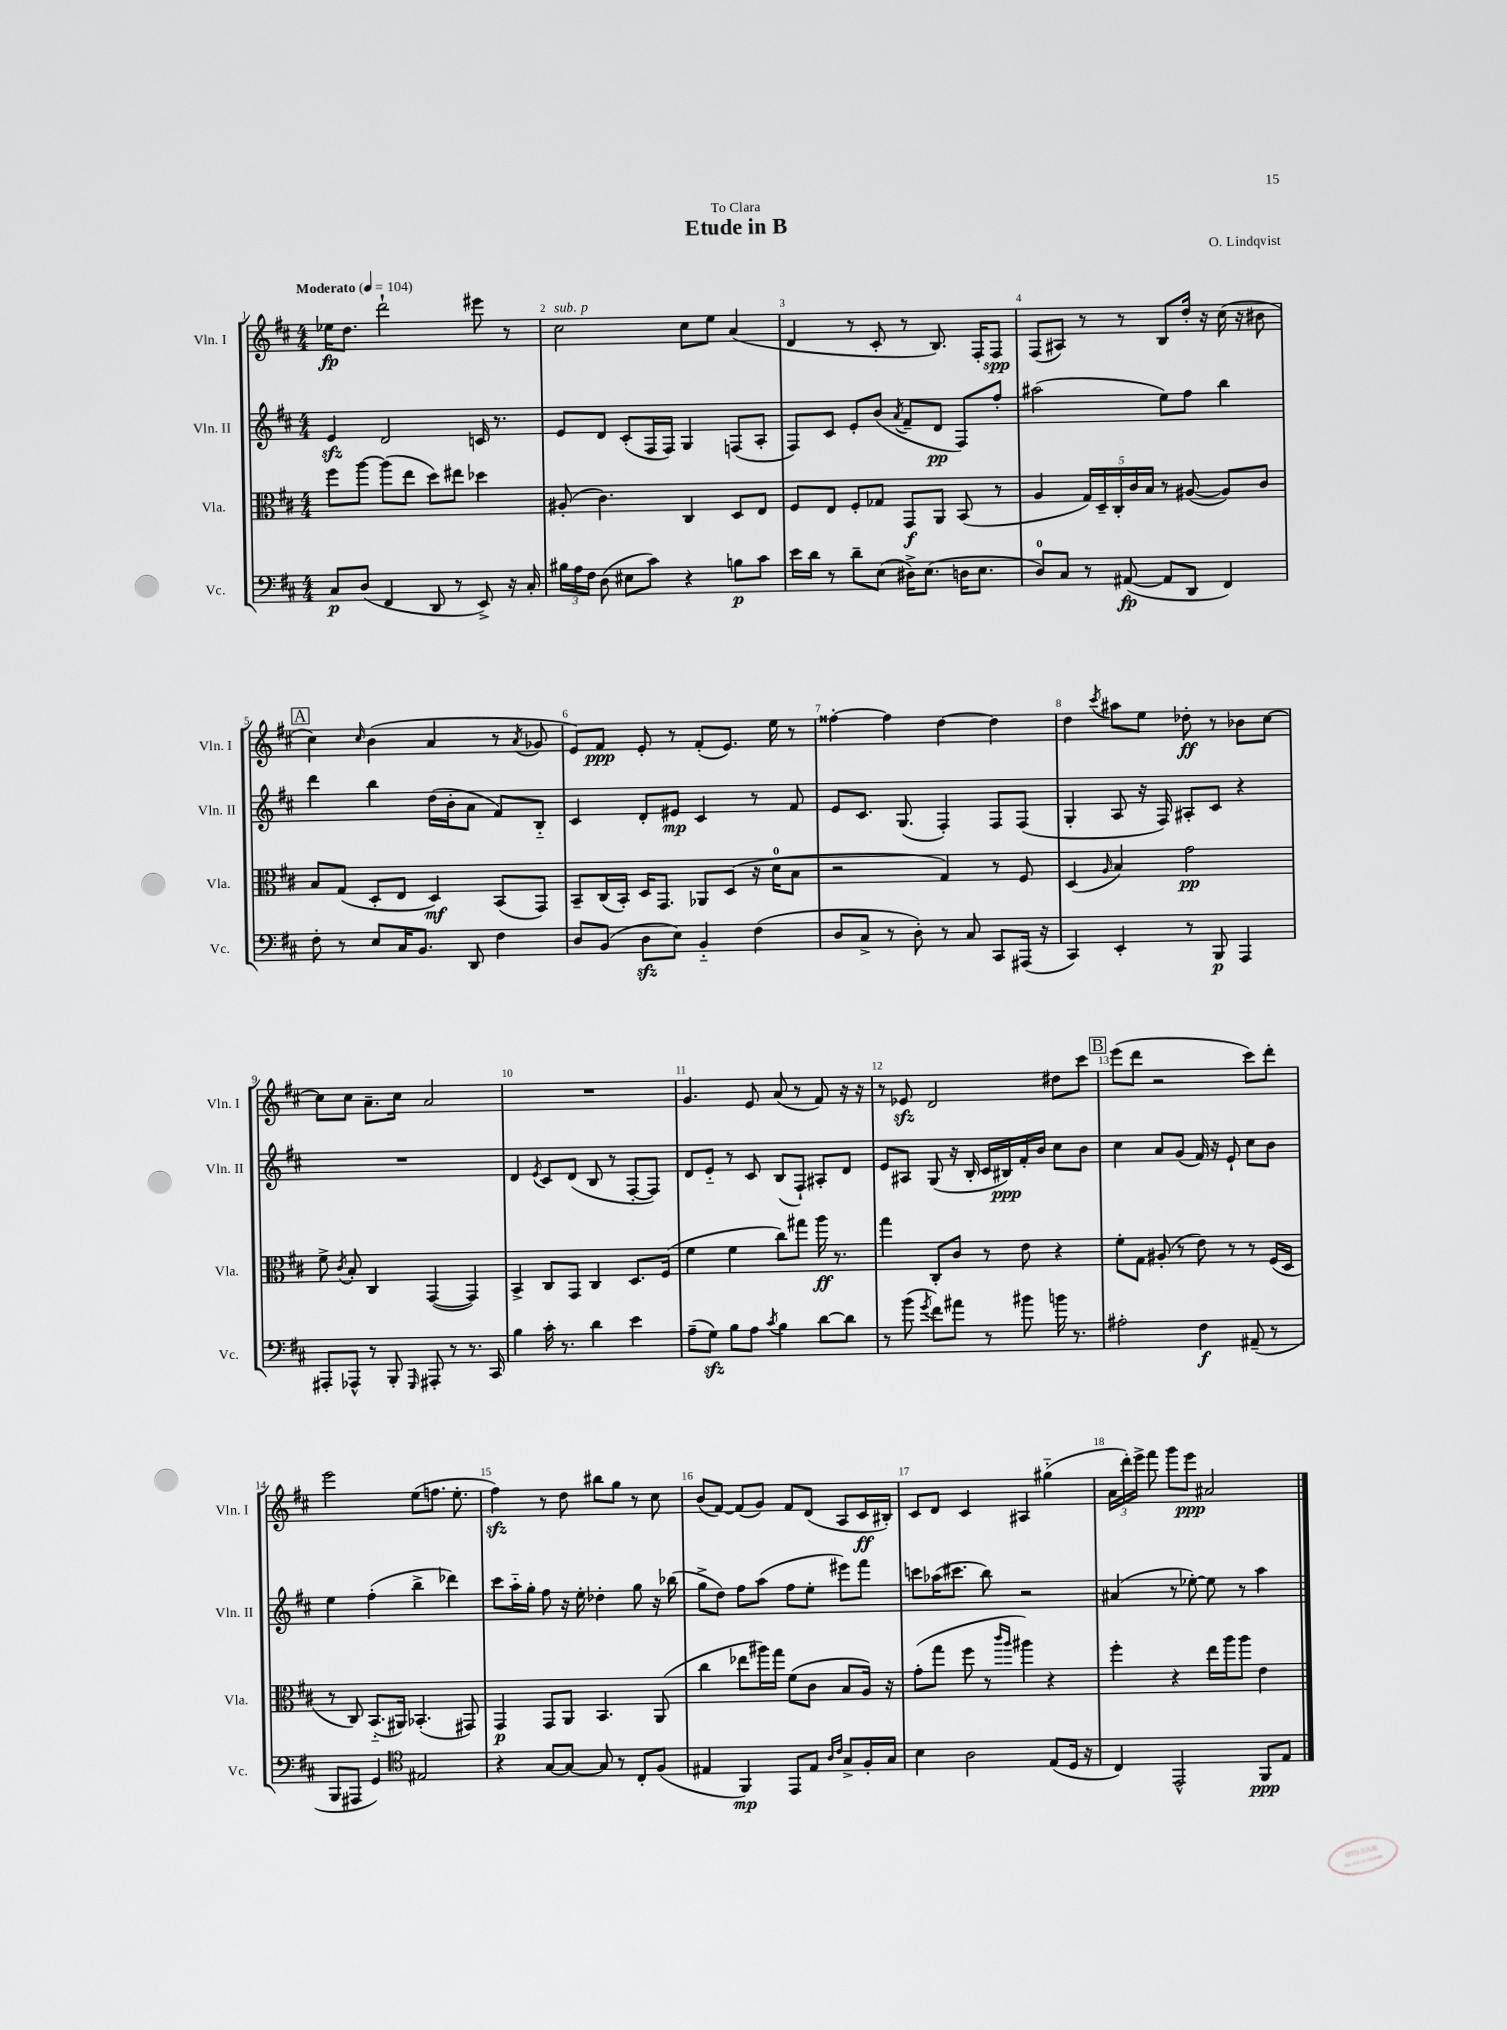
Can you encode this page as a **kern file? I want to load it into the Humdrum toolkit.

**kern	**kern	**kern	**kern
*staff4	*staff3	*staff2	*staff1
*clefF4	*clefC3	*clefG2	*clefG2
*k[f#c#]	*k[f#c#]	*k[f#c#]	*k[f#c#]
*M4/4	*M4/4	*M4/4	*M4/4
*MM104	*MM104	*MM104	*MM104
8C#	8ff#	4e	16ee-
.	.	.	8.dd
(8D	[8aa	.	.
4FF#	(8aa]	2d	2ddd`
.	8ee	.	.
8DD	8dd)	.	.
8r	8ee#	.	.
8EE^)	4dd-	16c	8eee#
.	.	8.r	.
16r	.	.	8r
16C#'	.	.	.
=	=	=	=
24B#	(8A#'	8e	2cc#
24A	.	.	.
24F#	.	.	.
(8D	4.c#)	8d	.
8E#	.	(8c#'	.
8c#)	.	16F#	.
.	.	16F#)	.
4r	4C#	4G	8cc#
.	.	.	8ee
8B	8D	(8F	(4a
8c#	8E	8A'	.
=	=	=	=
16e	8F#	8F#)	4d
16d	.	.	.
8r	8E	8c#	.
8d~	8F#'	8e'	8r
(8E	8G-	(8b	8c#'
.	.	8qa	.
16D#^)	8GG	8f#~	8r
(8.E	.	.	.
.	8AA	8d	8.B)
16D	(8BB	8F#)	.
8.E	.	.	16F#'
.	8r	8ff#'	8F#
=	=	=	=
8D)	4A	(2aa#	(8F#
8C#	.	.	8A#)
8r	20G)	.	8r
.	20D~	.	.
.	20C#'	.	.
([8AA#	.	.	8r
.	20c#	.	.
.	20B	.	.
8AA#]	8r	8ee)	8B
8DD	([8A#	8ff#	16dd'
.	.	.	16r
4FF#)	8A#])	4bb	(16cc#
.	.	.	16r
.	8c#	.	8b#
=	=	=	=
8F#'	8B	4ddd	4cc#)
8r	(8G	.	.
.	.	.	16qqcc#
8E	8D'	4bb	(4b
16C#	8E	.	.
8.BB	.	.	.
.	4D)	(16dd	4a
.	.	16b'	.
8DD	.	8a	.
4F#	(8BB	8f#)	8r
.	.	.	8qa
.	8GG)	8B'~	8g-
=	=	=	=
8D	8BB~	4c#	8e)
(8BB	(16C#	.	8f#
.	16BB')	.	.
8D	16D	8d'	8e'
.	8.GG	.	.
8E)	.	8e#	8r
4BB'~	8AA-	4c#	(8f#'
.	(8D	.	8.e)
(4F#	16r	8r	.
.	16d	.	16ee
.	8B	8f#	8r
=	=	=	=
8D	2r	8e	[4ff##'
8C#^	.	8.c#	.
8r	.	.	4ff##]
.	.	(8.G	.
8D')	.	.	.
8r	4G)	4F#')	[4dd
8C#	.	.	.
8CC#	8r	8F#	4dd]
(16AAA#	8F#	(8F#	.
16r	.	.	.
=	=	=	=
4CC#)	(4D	4G'	4dd
.	16qqA	.	8qccc#
4EE'	4B)	8A	8aa#
.	.	16r	8ee
.	.	16F#)	.
8r	2g	8A#'	8dd-'
8BBB	.	8c#	8r
4AAA	.	4r	8b-
.	.	.	[8cc#
=	=	=	=
8AAA#'	8f#^	1r	8cc#]
.	8qc#	.	.
8AAA-^^	8B'	.	8cc#
8r	4C#	.	8.a~
8BBB'	.	.	.
.	.	.	16cc#
16qqGGG	.	.	.
8AAA#'	([4GG	.	2a
8r	.	.	.
8.r	4GG])	.	.
16CC#	.	.	.
=	=	=	=
4B	4BB^	4d	1r
.	.	8qe	.
16c#'	8C#	8c#	.
8.r	.	.	.
.	8GG	(8d	.
4d	4C#	8B	.
.	.	8r	.
4e	8.D	[8F#'	.
.	.	8F#])	.
.	(16F#	.	.
=	=	=	=
(8A~	4f#	8d	4.g
8G)	.	8e'~	.
8B	4f#	8r	.
8A	.	8c#	8e
8qc#	.	.	.
4B	8cc#)	(8B	(8a
.	8gg#	8F#`)	8r
[8d	16aa	8A#'	8f#)
.	8.r	.	.
8d]	.	8d	16r
.	.	.	16r
=	=	=	=
8r	4gg	8e	8r
(8b	.	8A#	8e-
8qg	.	.	.
8f#)	8C#'	(8G	2d
8a#	8c#	16r	.
.	.	16B'	.
8r	8r	16c#	.
.	.	16B#)	.
8b#	8e	16f#'	.
.	.	16b	.
16b	4r	8cc#	8dd#
8.r	.	.	.
.	.	8b	8ccc#
=	=	=	=
2A#'	8f#'	4cc#	(8eee
.	8G	.	8ddd
.	(8A#'	8a	2r
.	8r	(8g	.
4F#	8e)	16f#)	.
.	.	16r	.
.	8r	8e`	.
(8AA#~	8r	8cc#	8ccc#)
8r	(16F#	8b	8ddd'
.	16D	.	.
=	=	=	=
8BBB	8r	4ee	2eee
8AAA#	8C#)	.	.
4GG)	(8.BB'~	(4ff#'	.
.	16AA#)	.	.
*clefC4	*	*	*
2E#	(4.BB-'	4bb^	(8ee
.	.	.	8.ff
.	.	4ddd-)	.
.	.	.	8.ee'
.	8GG#)	.	.
=	=	=	=
4r	4GG	8ccc#	4ff#)
.	.	16aa'~	.
.	.	16gg'	.
[8G	8GG	8ff#	8r
8G_	8AA	16r	8dd
.	.	16ee'	.
8G]	4.BB	4dd-'	8bb#
8r	.	.	8gg
8C#'	.	8gg	8r
(8F#	(8AA	16r	8cc#
.	.	(16bb-	.
=	=	=	=
4E#	4cc#	8gg^	(8b
.	.	8dd)	[8f#)
4FF#)	8ee-	8ff#	(8f#]
.	16aa#)	(8aa	8g)
.	16gg	.	.
8EE	(8f#	8ff#	8f#
8E#	8c#	8ee'	(8d
16qqA	.	.	.
16qqc#	.	.	.
8G^	8B	8eee#)	8A
16F#'	16A)	8fff#	16c#
16G	16r	.	16B#')
=	=	=	=
4B	(8g'	8ccc	8c#
.	8gg	(16aa-	8d
.	.	8.ccc#	.
2A	8ff#	.	4c#
.	8r	8bb)	.
.	16qqccc#	.	.
.	16qqaa	.	.
.	4aa#)	2r	4A#
(8E	4r	.	(4gg#'~
16D	.	.	.
16r	.	.	.
=	=	=	=
4C#)	4ff#'	(4a#	24a
.	.	.	24ddd')
.	.	.	24eee^
.	.	.	8fff#
2EE^^	4r	8r	8ggg
.	.	[8ee-')	8eee
.	16ee	8ee-]	2a#
.	16aa	.	.
.	8aa	8r	.
8FF#	4e	4aa	.
8E	.	.	.
==	==	==	==
*-	*-	*-	*-
